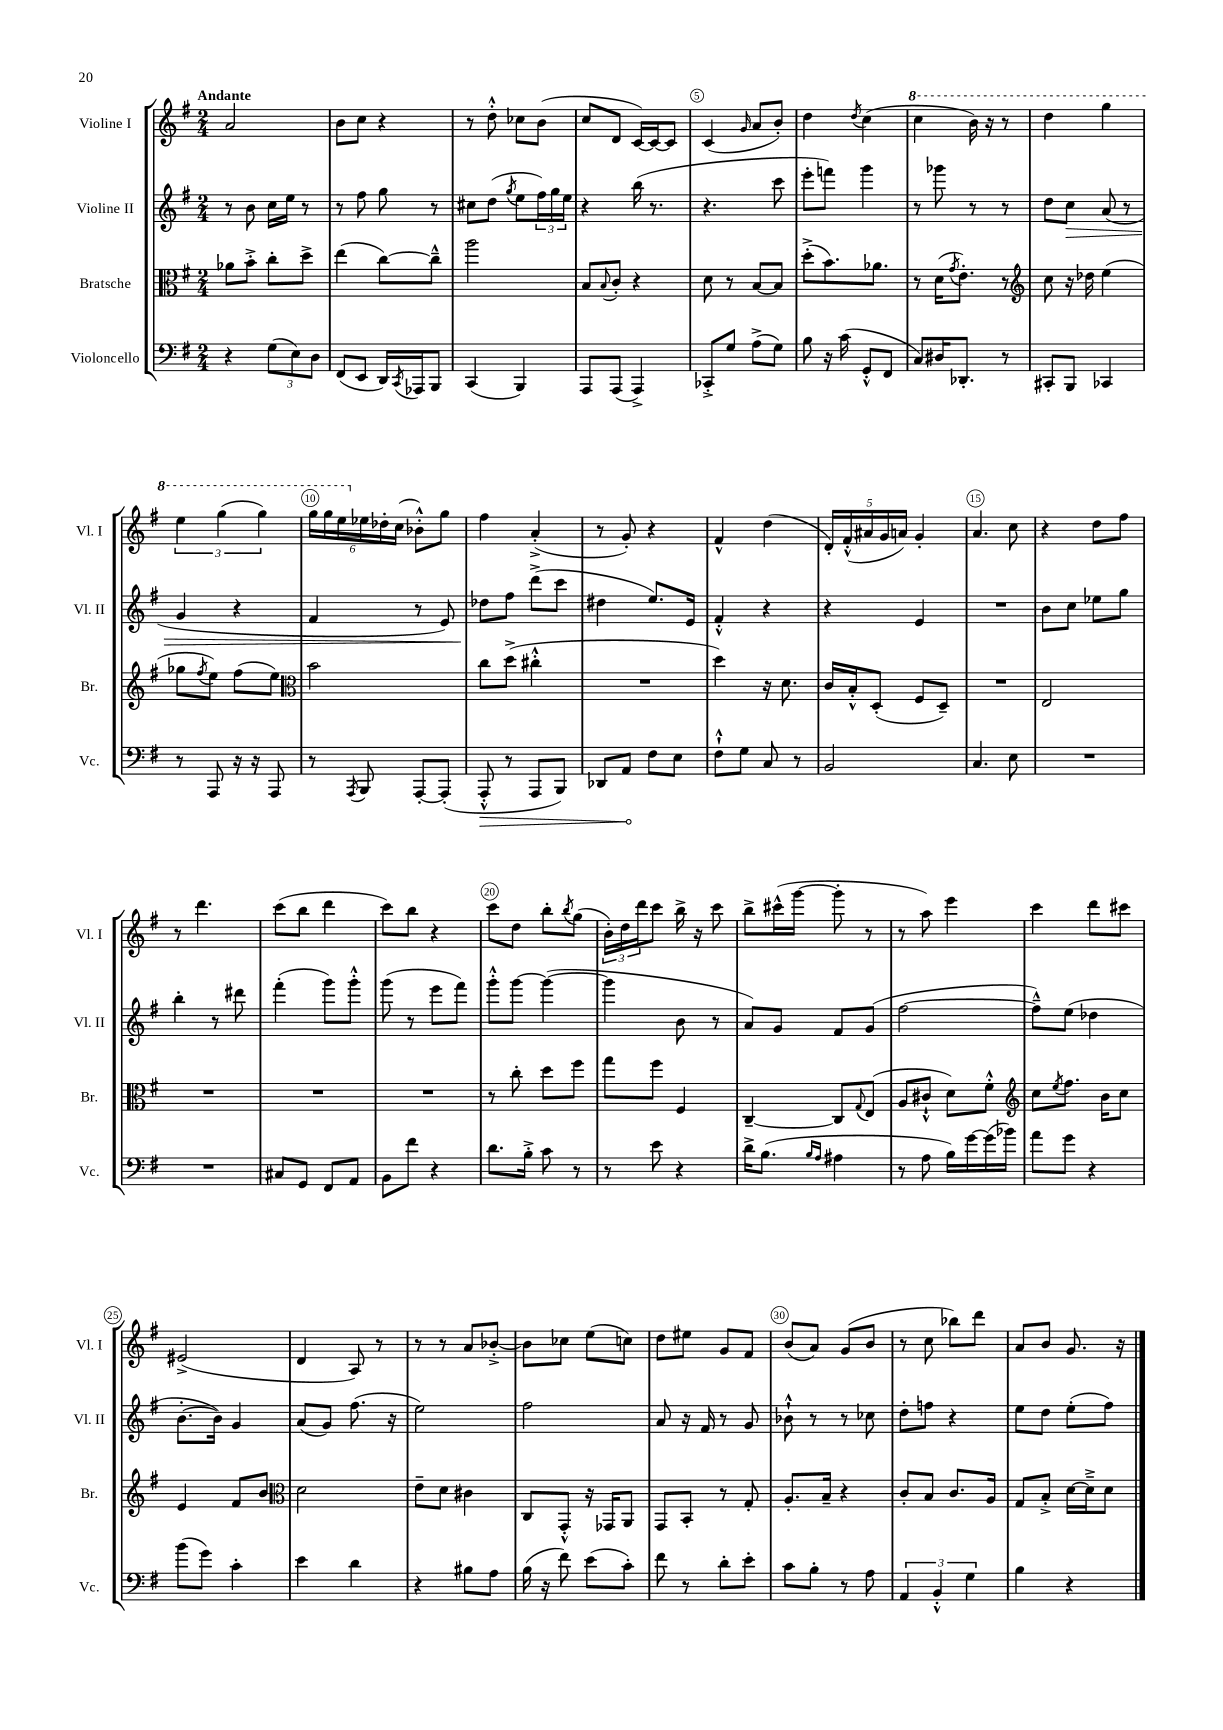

**kern	**dynam	**kern	**kern	**dynam	**kern
*part4	*part4	*part3	*part2	*part2	*part1
*staff4	*staff4	*staff3	*staff2	*staff2	*staff1
*I"Violoncello	*	*I"Bratsche	*I"Violine II	*	*I"Violine I
*I'Vc.	*	*I'Br.	*I'Vl. II	*	*I'Vl. I
*clefF4	*	*clefC3	*clefG2	*	*clefG2
*k[f#]	*	*k[f#]	*k[f#]	*	*k[f#]
*M2/4	*	*M2/4	*M2/4	*	*M2/4
=1	=1	=1	=1	=1	=1
!	!	!	!	!	!LO:TX:a:B:t=Andante
4r	.	8a-X\L	8r	.	2a/
.	.	8b'^\J	8b\	.	.
(12G\L	.	8cc'\L	16cc\LL	.	.
.	.	.	16ee\JJ	.	.
12E\)	.	.	.	.	.
.	.	8dd^\J	8r	.	.
12D\J	.	.	.	.	.
=2	=2	=2	=2	=2	=2
(8FF#/L	.	(4ee\	8r	.	8b\L
8EE/J	.	.	8ff#\	.	8cc\J
16DD/LL)	.	[8cc\L)	8gg\	.	4r
8qCC/	.	.	.	.	.
16AAA-X/J	.	.	.	.	.
8BBB/J	.	8cc~^^\J]	8r	.	.
=3	=3	=3	=3	=3	=3
(4CC/	.	2aa\	8cc#X\L	.	8r
.	.	.	(8dd\J	.	8dd'^^\
.	.	.	8qgg/	.	.
4BBB/)	.	.	8ee\L	.	8cc-X\L
.	.	.	24ff#\L)	.	(8b\J
.	.	.	24gg\	.	.
.	.	.	24ee\JJ	.	.
=4	=4	=4	=4	=4	=4
8AAA/L	.	8B/L	4r	.	8cc/L
.	.	8qqB/	.	.	.
(8AAA/J	.	8c'/J	.	.	8d/J
4AAA^/)	.	4r	(16bb\	.	[16c/LL)
.	.	.	8.r	.	16c/J_
.	.	.	.	.	8c/J]
=5	=5	=5	=5	=5	=5
8CC-X'^/L	.	8d\	4.r	.	(4c/
8G/J	.	8r	.	.	.
.	.	.	.	.	16qqg/
(8A^\L	.	[8B/L	.	.	8a/L
8G\J)	.	8B/J]	8ccc\	.	8b'/J)
=6	=6	=6	=6	=6	=6
8B\	.	(8dd'^\L	8eee'\L	.	4dd\
16r	.	8.b\)	8fffn\J)	.	.
(16c\	.	.	.	.	.
.	.	.	.	.	8qdd/
8GG'^^/L	.	.	4ggg\	.	(4cc\
.	.	8.a-X\J	.	.	.
8FF#/J	.	.	.	.	.
=7	=7	=7	=7	=7	=7
*	*	*	*	*	*8va
8C/L)	.	8r	8r	.	4ccc\
16D#X/K	.	(16d\KL	8ggg-X\	.	.
.	.	8qg/	.	.	.
8.DD-X'/J	.	8.e'\J)	.	.	.
.	.	.	8r	.	16bb\)
.	.	.	.	.	16r
8r	.	8r	8r	.	8r
=8	=8	=8	=8	=8	=8
*	*	*clefG2	*	*	*
8CC#X'/L	.	8cc\	8dd\L	.	4ddd\
!	!	!	!	!LO:HP:b	!
8BBB/J	.	16r	8cc\J	>	.
.	.	16dd-X\	.	.	.
4CC-X/	.	(4ee\	(8a/	.	4ggg\
.	.	.	8r	.	.
!!LO:LB:g=z
=9	=9	=9	=9	=9	=9
8r	.	8gg-X\L	4g/	.	6eee\
.	.	8qff#/	.	.	.
8AAA/	.	8ee\J)	.	.	.
.	.	.	.	.	(6ggg\
16r	.	(8ff#\L	4r	.	.
16r	.	.	.	.	.
.	.	.	.	.	6ggg\)
8AAA/	.	8ee\J)	.	.	.
=10	=10	=10	=10	=10	=10
*	*	*clefC3	*	*	*
8r	.	2b\	4f#/	.	24ggg\LL
.	.	.	.	.	24ggg\
.	.	.	.	.	24eee\
8qAAA/	.	.	.	.	.
*	*	*	*	*	*X8va
8BBB/	.	.	.	.	24ee-X\
.	.	.	.	.	24dd-X'\
.	.	.	.	.	(24cc\JJ
[8AAA'/L	.	.	8r	.	8b-X'^^\L)
(8AAA'/J]	.	.	8e/)	.	8gg\J
=11	=11	=11	=11	=11	=11
!	!LO:HP:b	!	!	!	!
8AAA'^^/	>	8cc\L	8dd-X\L	.	4ff#\
8r	.	(8dd^\J	8ff#\J	]	.
8AAA/L	.	4cc#X'^^\	(8ddd^\L	.	(4a'^/
8BBB/J)	.	.	8ccc\J	.	.
=12	=12	=12	=12	=12	=12
8DD-X/L	.	2r	4dd#X\	.	8r
8AA/J	.	.	.	.	8g'/)
8F#\L	]	.	8.ee/L)	.	4r
8E\J	.	.	.	.	.
.	.	.	16e/Jk	.	.
=13	=13	=13	=13	=13	=13
8F#`^^\L	.	4dd\)	4f#'^^/	.	4f#^^/
8G\J	.	.	.	.	.
8C/	.	16r	4r	.	(4dd\
.	.	8.d\	.	.	.
8r	.	.	.	.	.
=14	=14	=14	=14	=14	=14
2BB/	.	16c/LL	4r	.	20d'/LL)
.	.	.	.	.	(20f#'^^/
.	.	16B'^^/J	.	.	.
.	.	.	.	.	20a#X/
.	.	(8D'/J	.	.	.
.	.	.	.	.	20g/
.	.	.	.	.	20an/JJ)
.	.	8F#/L	4e/	.	4g'/
.	.	8D~/J)	.	.	.
=15	=15	=15	=15	=15	=15
4.C/	.	2r	2r	.	4.a/
8E\	.	.	.	.	8cc\
=16	=16	=16	=16	=16	=16
2r	.	2E/	8b\L	.	4r
.	.	.	8cc\J	.	.
.	.	.	8ee-X\L	.	8dd\L
.	.	.	8gg\J	.	8ff#\J
!!LO:LB:g=z
=17	=17	=17	=17	=17	=17
2r	.	2r	4bb'\	.	8r
.	.	.	.	.	4.ddd\
.	.	.	8r	.	.
.	.	.	8ddd#X\	.	.
=18	=18	=18	=18	=18	=18
8C#X/L	.	2r	(4fff#'\	.	(8ccc\L
8GG/J	.	.	.	.	8bb\J
8FF#/L	.	.	8ggg\L)	.	4ddd\
8AA/J	.	.	8ggg'^^\J	.	.
=19	=19	=19	=19	=19	=19
8BB\L	.	2r	(8ggg\	.	8ccc\L)
8f#\J	.	.	8r	.	8bb\J
4r	.	.	8eee\L	.	4r
.	.	.	8fff#\J)	.	.
=20	=20	=20	=20	=20	=20
8.d\L	.	8r	8ggg'^^\L	.	8ccc\L
.	.	8cc'\	[8ggg\J	.	8dd\J
16B'^\Jk	.	.	.	.	.
8c\	.	8dd\L	(4ggg\_	.	8bb'\L
.	.	.	.	.	8qbb/
8r	.	8ff#\J	.	.	(8gg\J
=21	=21	=21	=21	=21	=21
8r	.	8gg\L	4ggg\]	.	24b'\LL)
.	.	.	.	.	24dd\
.	.	.	.	.	24ddd\J
8e\	.	8ff#\J	.	.	8ccc\J
4r	.	4F#/	8b\	.	16bb^\
.	.	.	.	.	16r
.	.	.	8r	.	8ccc\
=22	=22	=22	=22	=22	=22
16d^\KL	.	[4C~/	8a/L)	.	8bb^\L
(8.B\J	.	.	.	.	.
.	.	.	8g/J	.	(16ccc#X^^\L
.	.	.	.	.	[16ggg\JJ
16qqB/LL	.	.	.	.	.
16qqA/JJ	.	.	.	.	.
4A#X\	.	8C/L]	8f#/L	.	8ggg'\]
.	.	8qqG/	.	.	.
.	.	(8E/J	(8g/J	.	8r
=23	=23	=23	=23	=23	=23
8r	.	8A/L	[2ff#\	.	8r
8A\	.	8c#X`^^/J	.	.	8aa\)
16B\LL)	.	8d\L)	.	.	4eee\
[16g\	.	.	.	.	.
(16g\]	.	8f#'^^\J	.	.	.
16b-X\JJ)	.	.	.	.	.
=24	=24	=24	=24	=24	=24
*	*	*clefG2	*	*	*
8a\L	.	8cc\L	8ff#~^^\L])	.	4ccc\
.	.	8qee/	.	.	.
8g\J	.	8.ff#\J	(8ee\J	.	.
4r	.	.	4dd-X\	.	8ddd\L
.	.	16b\KL	.	.	.
.	.	8cc\J	.	.	8ccc#X\J
!!LO:LB:g=z
=25	=25	=25	=25	=25	=25
(8b\L	.	4e/	[8.b'\L	.	(2e#X^/
8g\J)	.	.	.	.	.
.	.	.	16b\Jk])	.	.
4c'\	.	8f#/L	4g/	.	.
.	.	8b/J	.	.	.
=26	=26	=26	=26	=26	=26
*	*	*clefC3	*	*	*
4e\	.	2d\	(8a/L	.	4d/
.	.	.	8g/J)	.	.
4d\	.	.	(8.ff#\	.	8A/)
.	.	.	.	.	8r
.	.	.	16r	.	.
=27	=27	=27	=27	=27	=27
4r	.	8e~\L	2ee\)	.	8r
.	.	8d\J	.	.	8r
8B#X\L	.	4c#X\	.	.	8a/L
8A\J	.	.	.	.	[8b-X'^/J
=28	=28	=28	=28	=28	=28
(16B\	.	8C/L	2ff#\	.	8b-\L]
16r	.	.	.	.	.
8f#\)	.	8GG'^^/J	.	.	8cc-X\J
(8e\L	.	16r	.	.	(8ee\L
.	.	16GG-X/KL	.	.	.
8c'\J)	.	8AA/J	.	.	8ccn\J)
=29	=29	=29	=29	=29	=29
8f#\	.	8GG/L	8a/	.	8dd\L
8r	.	8BB'/J	16r	.	8ee#X\J
.	.	.	16f#/	.	.
8d'\L	.	8r	8r	.	8g/L
8e'\J	.	8G'/	8g/	.	8f#/J
=30	=30	=30	=30	=30	=30
8c\L	.	8.A'/L	8b-X`^^\	.	(8b/L
8B'\J	.	.	8r	.	8a/J)
.	.	16B~/Jk	.	.	.
8r	.	4r	8r	.	(8g/L
8A\	.	.	8cc-X\	.	8b/J
=31	=31	=31	=31	=31	=31
6AA/	.	8c'/L	8dd'\L	.	8r
.	.	8B/J	8ffn\J	.	8cc\
6BB'^^/	.	.	.	.	.
.	.	8.c/L	4r	.	8bb-X\L)
6G\	.	.	.	.	.
.	.	.	.	.	8ddd\J
.	.	16A/Jk	.	.	.
=32	=32	=32	=32	=32	=32
4B\	.	8G/L	8ee\L	.	8a/L
.	.	8B'^/J	8dd\J	.	8b/J
4r	.	[16d\LL	(8ee'\L	.	8.g/
.	.	16d~^\J]	.	.	.
.	.	8d\J	8ff#\J)	.	.
.	.	.	.	.	16r
==	==	==	==	==	==
*-	*-	*-	*-	*-	*-
